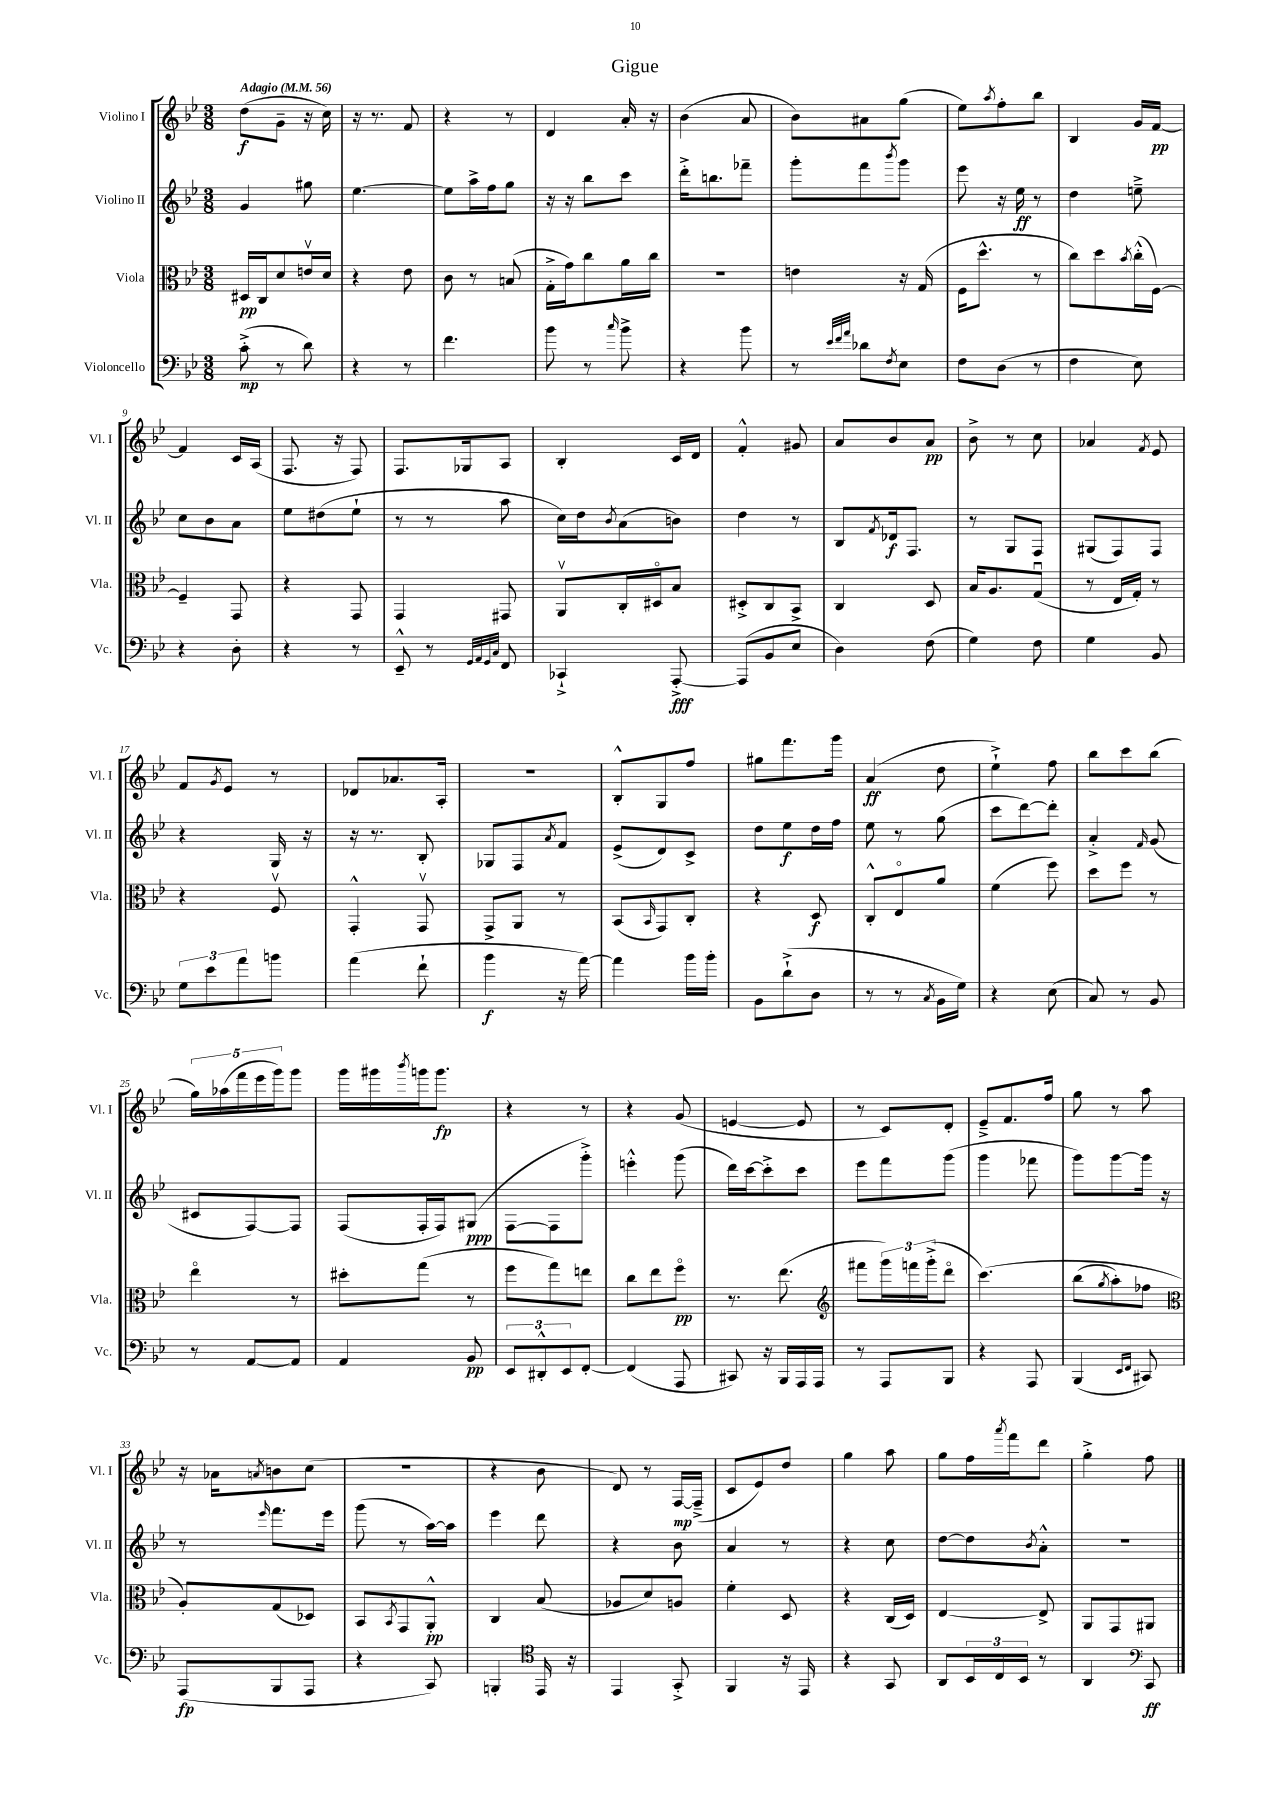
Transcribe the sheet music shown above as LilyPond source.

\header { title = "Gigue" }
<<
\new StaffGroup <<
\new Staff = "s0" \with { instrumentName = "Violino I" shortInstrumentName = "Vl. I" } {
    \clef treble \key bes \major \numericTimeSignature \time 3/8 \tempo "Adagio" 4 = 56
    d''8\f( g'8-- r16 c''16) |
    r16 r8. f'8 |
    r4 r8 |
    d'4 a'16-. r16 |
    bes'4( a'8 |
    bes'8) ais'8 g''8( |
    ees''8) \acciaccatura { a''8 } f''8-. bes''8 |
    bes4 g'16 f'16~\pp |
    f'4 c'16 a16( |
    f8. r16 f8) |
    f8. ges16 a8 |
    bes4-. c'16 d'16 |
    f'4-.-^ gis'8 |
    a'8 bes'8 a'8\pp |
    bes'8-> r8 c''8 |
    aes'4 \acciaccatura { f'8 } ees'8 |
    f'8 \acciaccatura { g'8 } ees'8 r8 |
    des'8 aes'8. a16-. |
    R4. |
    bes8-.-^ g8 f''8 |
    gis''8 f'''8. g'''16 |
    a'4\ff( d''8 |
    ees''4-!->) f''8 |
    bes''8 c'''8 bes''8( |
    \tuplet 5/4 { g''16) aes''16( f'''16 ees'''16 g'''16) } g'''8 |
    g'''16 gis'''16 \acciaccatura { bes'''8 } g'''16 g'''8.\fp |
    r4 r8 |
    r4 g'8( |
    e'4~ e'8 |
    r8 c'8) d'8-. |
    ees'8---> f'8. f''16 |
    g''8 r8 a''8 |
    r16 aes'16 \acciaccatura { a'8 } b'8 c''8( |
    R4. |
    r4 bes'8 |
    d'8) r8 f16~\mp f16--->( |
    c'8 ees'8) d''8 |
    g''4 a''8 |
    g''8 f''16 \acciaccatura { a'''8 } f'''16 d'''8 |
    g''4-.-> f''8 \bar "|." |
}
\new Staff = "s1" \with { instrumentName = "Violino II" shortInstrumentName = "Vl. II" } {
    \clef treble \key bes \major \numericTimeSignature \time 3/8
    g'4 gis''8 |
    ees''4.~ |
    ees''8 a''16-> f''16 g''8 |
    r16 r16 bes''8 c'''8 |
    d'''16-.-> b''8. fes'''8-- |
    g'''8-. f'''8 \acciaccatura { bes'''8 } g'''8 |
    ees'''8 r16 ees''16\ff r8 |
    d''4 e''8---> |
    c''8 bes'8 a'8 |
    ees''8 dis''8( ees''8-! |
    r8 r8 a''8 |
    c''16) d''16 \acciaccatura { bes'8 } a'8( b'8) |
    d''4 r8 |
    bes8 \acciaccatura { f'8 } des'16\f f8. |
    r8 g8 f8 |
    gis8( f8) f8 |
    r4 g16 r16 |
    r16 r8. bes8-. |
    ges8 f8 \acciaccatura { a'8 } f'8 |
    ees'8->( d'8) c'8-> |
    d''8 ees''8\f d''16 f''16 |
    ees''8 r8 g''8( |
    c'''8 d'''8~) d'''8-. |
    a'4-.-> \grace { f'16 } g'8( |
    cis'8 f8~) f8 |
    f8( f16-. f16) gis8\ppp( |
    f8~ f8 g'''8-.->) |
    e'''4-.-^ g'''8( |
    d'''16) c'''16~ c'''8-.-> c'''8 |
    ees'''8 f'''8 g'''8( |
    g'''4 fes'''8 |
    g'''8) g'''8~ g'''16 r16 |
    r8 \grace { ees'''16 } f'''8. ees'''16 |
    g'''8( r8 a''16~) a''16 |
    ees'''4 d'''8 |
    r4 bes'8 |
    a'4 r8 |
    r4 c''8 |
    d''8~ d''8 \acciaccatura { bes'8 } a'8-.-^ |
    R4. \bar "|." |
}
\new Staff = "s2" \with { instrumentName = "Viola" shortInstrumentName = "Vla." } {
    \clef alto \key bes \major \numericTimeSignature \time 3/8
    dis16\pp c16 d'8 e'16\upbow d'16 |
    r4 ees'8 |
    c'8 r8 b8( |
    g16-.-> g'16) c''8 a'16 c''16 |
    R4. |
    e'4 r16 g16( |
    f16 d''8.-^ r8 |
    c''8) d''8 \acciaccatura { bes'8 } c''16-.-^( f16~) |
    f4-- g,8 |
    r4 g,8 |
    g,4 gis,8 |
    a,8\upbow c16-. dis16\flageolet bes8 |
    dis8-.-> c8 bes,8-> |
    c4 d8 |
    bes16 a8. g8\downbow( |
    r8 ees16 g16-.) r8 |
    r4 f8\upbow |
    g,4-.-^ g,8\upbow |
    g,8-> a,8 r8 |
    bes,8( \grace { bes,16 } g,8) c8-. |
    r4 d8\f |
    c8-.-^ ees8\flageolet a'8 |
    f'4( f''8) |
    d''8 f''8 r8 |
    ees''4\flageolet r8 |
    dis''8-. g''8( r8 |
    f''8 g''8) e''8 |
    c''8 ees''8 f''8\flageolet\pp |
    r8. ees''8.( |
    \clef treble fis'''8 \tuplet 3/2 { g'''16) f'''16 g'''16-.->( } d'''8\flageolet |
    c'''4.)\( |
    bes''8( \acciaccatura { g''8 } a''8-.) fes''8 |
    \clef alto a8-.\) g8( des8) |
    bes,8 \acciaccatura { bes,8 } g,8 a,8-.-^\pp |
    c4 bes8( |
    aes8 d'8) a8 |
    f'4-. d8 |
    r4 c16( d16) |
    ees4~ ees8-> |
    a,8 g,8 ais,8 \bar "|." |
}
\new Staff = "s3" \with { instrumentName = "Violoncello" shortInstrumentName = "Vc." } {
    \clef bass \key bes \major \numericTimeSignature \time 3/8
    c'8-.->\mp( r8 d'8) |
    r4 r8 |
    f'4. |
    bes'8 r8 \grace { c''16 } bes'8-> |
    r4 bes'8 |
    r8 \grace { ees'32 f'32 a'32 } des'8 \acciaccatura { f8 } ees8 |
    f8 d8( r8 |
    f4 ees8) |
    r4 d8-. |
    r4 r8 |
    ees,8---^ r8 \grace { g,32 a,32 g,32 c32 } f,8 |
    ces,4-!-> a,,8~-.->\fff |
    a,,8( bes,8 ees8 |
    d4) f8( |
    g4) f8 |
    g4 bes,8 |
    \tuplet 3/2 { g8 ees'8 a'8 } b'8 |
    a'4( f'8-! |
    bes'4\f r16 a'16~) |
    a'4 bes'16 bes'16-. |
    bes,8 d'8-!->( d8 |
    r8 r8 \acciaccatura { c8 } bes,16 g16) |
    r4 ees8( |
    c8) r8 bes,8 |
    r8 a,8~ a,8 |
    a,4 bes,8\pp |
    \tuplet 3/2 { ees,8 dis,8-.-^ ees,8 } f,8~-. |
    f,4( a,,8 |
    cis,8) r16 bes,,16 a,,16 a,,16 |
    r8 a,,8 bes,,8 |
    r4 a,,8 |
    bes,,4( \grace { ees,16 f,16 } cis,8) |
    a,,8\fp( bes,,8 a,,8 |
    r4 c,8) |
    b,,4-. \clef tenor ees,16 r16 |
    ees,4 g,8-.-> |
    f,4 r16 ees,16 |
    r4 g,8 |
    a,8 \tuplet 3/2 { bes,16 c16 bes,16 } r8 |
    a,4 \clef bass c,8\ff \bar "|." |
}
>>
>>
